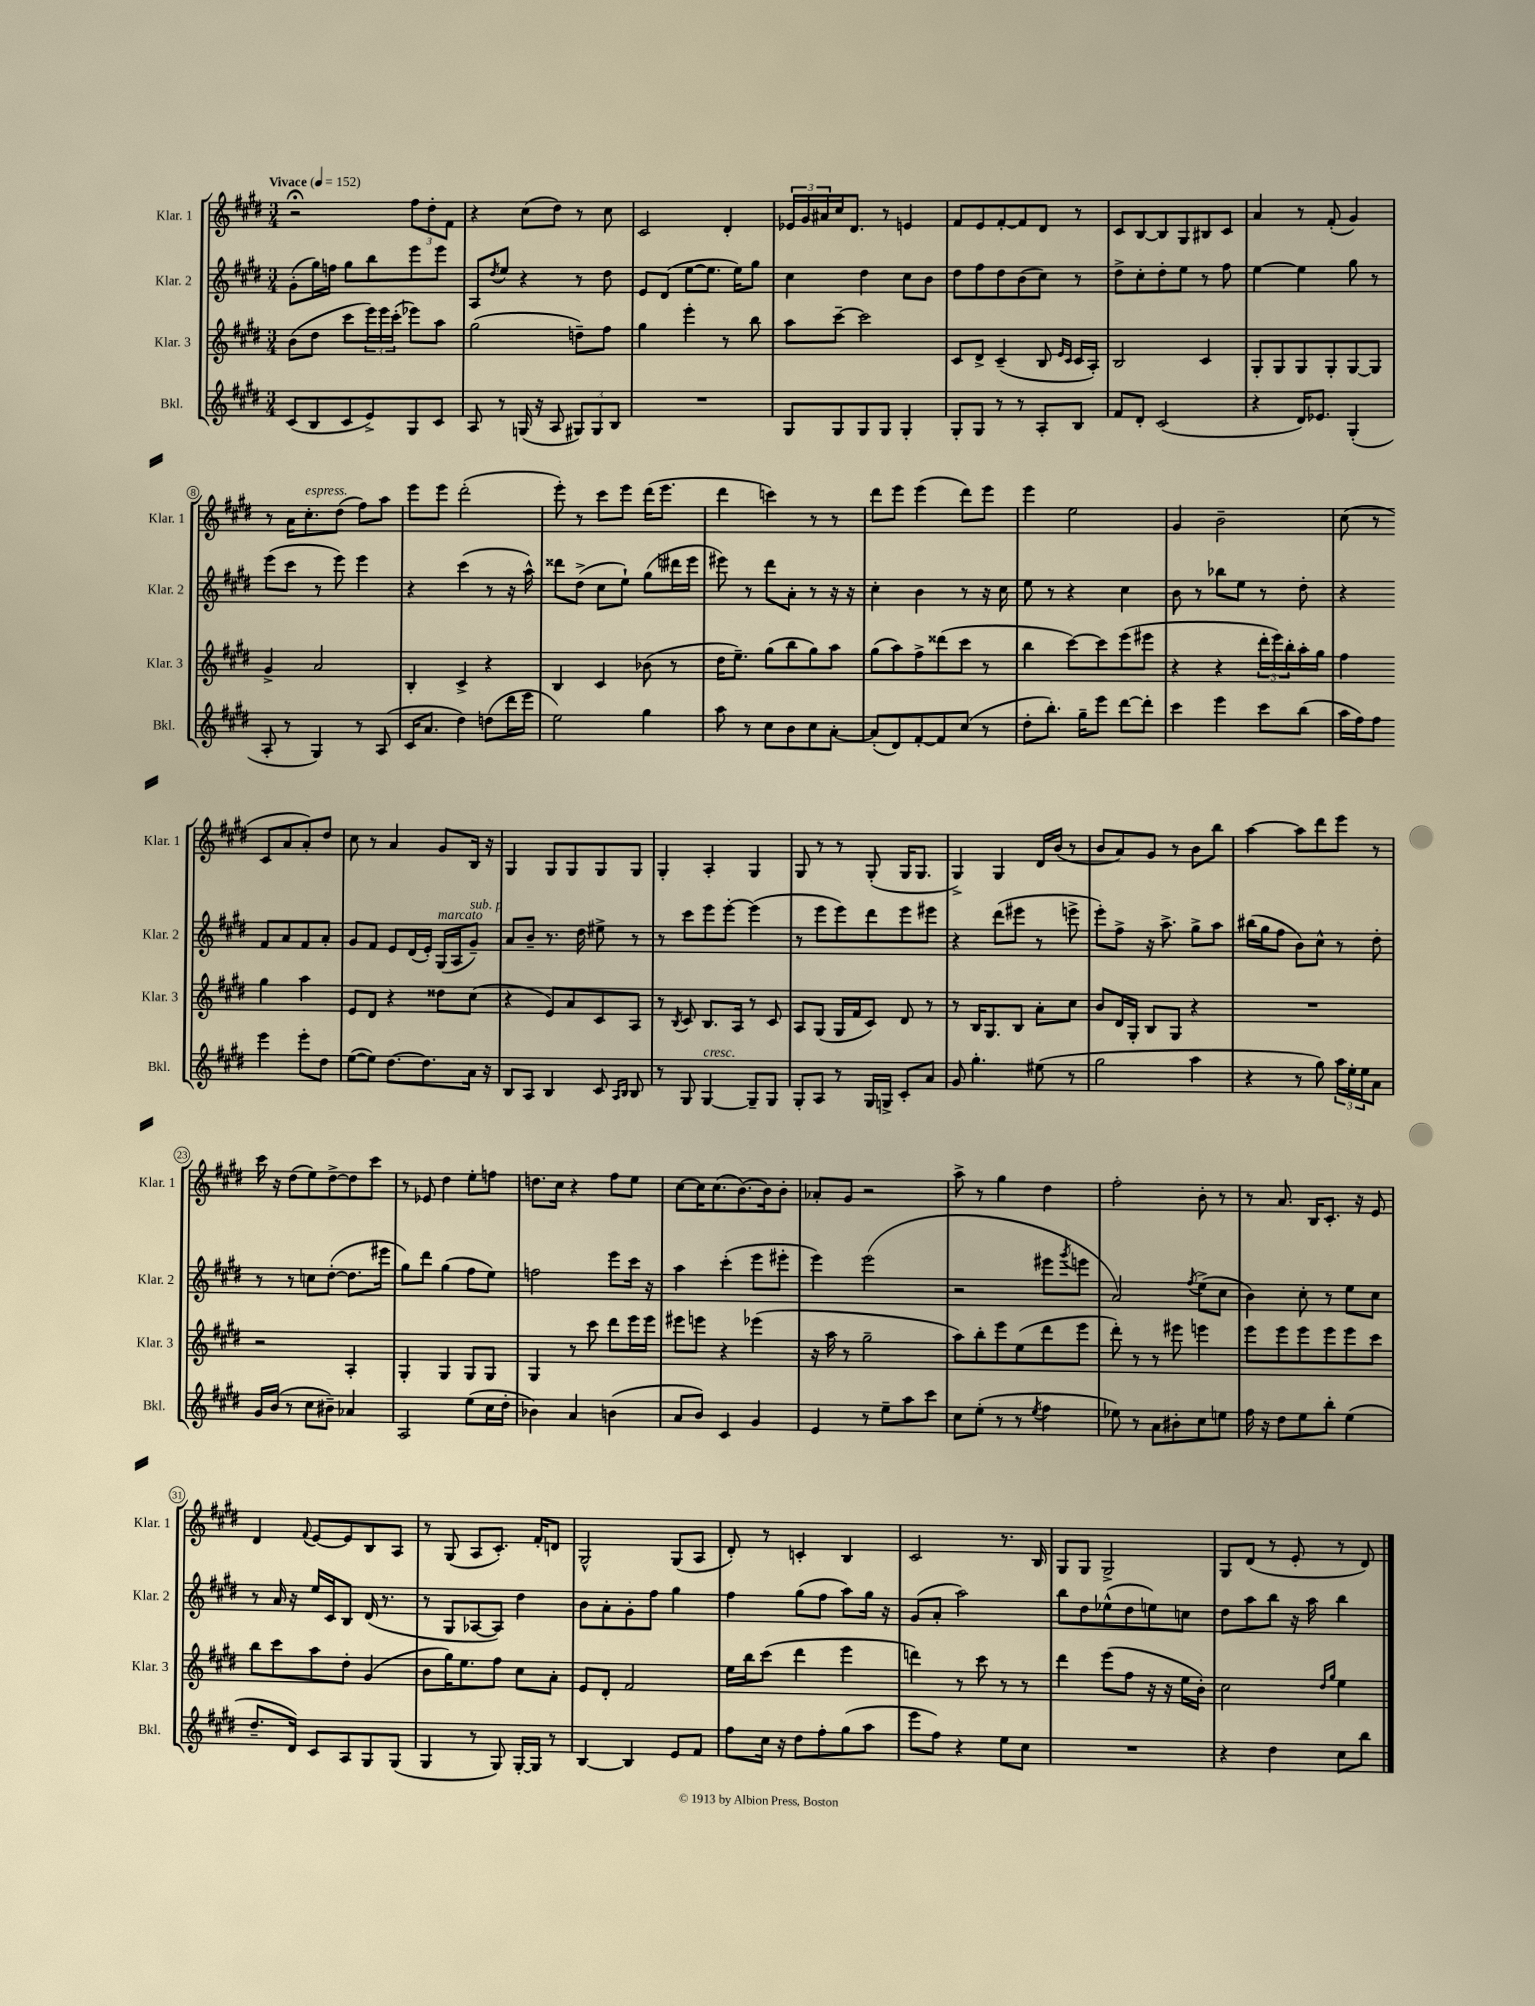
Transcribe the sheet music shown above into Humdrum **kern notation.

**kern	**kern	**kern	**kern
*staff4	*staff3	*staff2	*staff1
*clefG2	*clefG2	*clefG2	*clefG2
*k[f#c#g#d#]	*k[f#c#g#d#]	*k[f#c#g#d#]	*k[f#c#g#d#]
*M3/4	*M3/4	*M3/4	*M3/4
*MM152	*MM152	*MM152	*MM152
(8c#/L	(8b\L	(8g#'\L	2r;
8B/	8dd#\J	16gg#\L)	.
.	.	16ff\JJ	.
8c#/	8ccc#\L	8gg#\L	.
8e^/)	24eee\L)	8bb\	.
.	24eee\	.	.
.	(24ccc#'\JJ	.	.
8G#/	8eee-\L)	8eee\	12ff#\L
.	.	.	12dd#'\
8c#/J	8aa\J	8eee\J	.
.	.	.	12f#\J
=	=	=	=
8A/	(2gg#\	8A/L	4r
.	.	8qdd#/	.
8r	.	8ee/J	.
(16G/	.	4r	(8cc#\L
16r	.	.	.
8A/	.	.	8dd#\J)
12G#/L)	8dd~\L)	8r	8r
12G#/	.	.	.
.	8ff#\J	8dd#\	8cc#\
12B/J	.	.	.
=	=	=	=
2.r	4gg#\	8e/L	2c#/
.	.	(8d#/J	.
.	4eee'\	[8ee\L	.
.	.	8.ee\]J	.
.	8r	.	4d#'/
.	.	16ee\LK)	.
.	8bb\	8gg#\J	.
=	=	=	=
8G#/L	8aa\L	4cc#\	24e-/LL
.	.	.	24g#/
.	.	.	24a#/
8G#/	[8ccc#~\J	.	16cc#/J
.	.	.	8.d#/J
8G#/	2ccc#\]	4dd#\	.
8G#/J	.	.	8r
4G#'/	.	8cc#\L	4e/
.	.	8b\J	.
=	=	=	=
8G#'/L	8c#/L	8dd#\L	8f#/L
8G#/J	8d#^/J	8ff#\	8e/
8r	(4c#~/	8dd#\	[8f#'/
8r	.	(8b\	8f#/]
8A'/L	8B/	8cc#\J)	8d#/J
.	16qqe/LL	.	.
.	16qqc#/JJ	.	.
8B/J	16c#/LL	8r	8r
.	16A'/JJ)	.	.
=	=	=	=
8f#/L	2B/	8dd#^\L	8c#/L
8d#'/J	.	8cc#'\	[8B/
(2c#/	.	8dd#'\	8B/]
.	.	8ee\J	8G#/
.	4c#/	8r	8B#/
.	.	8ff#\	8c#/J
=	=	=	=
4r	8G#'/L	[4ee\	4a/
.	8G#/	.	.
16d#/LK)	8G#/	4ee\]	8r
8.e-/J	.	.	.
.	8G#'/	.	(8f#'/
(4G#'/	[8G#/	8gg#\	4g#/)
.	8G#/]J	8r	.
=	=	=	=
8A'/	4g#^/	(8eee\L	8r
8r	.	8ccc#\J	16a\LK
.	.	.	8.cc#'\
4G#/)	2a/	8r	.
.	.	8eee\)	(8dd#\J
8r	.	4eee\	8ff#\L)
(8A/	.	.	8aa\J
=	=	=	=
16c#/LK	4B'/	4r	8eee\L
8.a/J	.	.	.
.	.	.	8eee\J
4dd#\)	4c#^/	(4ccc#\	(2ddd#'\
(8dd\L	4r	8r	.
16ddd#\L	.	16r	.
16eee\JJ	.	16aa^^\)	.
=	=	=	=
2ee\)	4B/	8ddd##\L	8eee'\)
.	.	(8dd#^\J	8r
.	4c#/	8cc#\L	8ccc#\L
.	.	8ee`\J)	8eee\J
4gg#\	(8b-\	(8gg#\L	(16ddd#\LK
.	.	.	8.eee\J
.	8r	16ddd#\L	.
.	.	16eee\JJ	.
=	=	=	=
8aa\	16dd#\LK	8eee#\)	4ddd#\
.	8.ee~\J)	.	.
8r	.	8r	.
8cc#\L	(8gg#\L	8ddd#\L	4ccc\)
8b\	8bb\	8a'\J	.
8cc#\	8gg#\)	8r	8r
[8a'\J	8aa\J	16r	8r
.	.	16r	.
=	=	=	=
(8a'/]L	(8gg#\L	4cc#'\	8ddd#\L
8d#/)	8aa\)	.	8eee\J
[8f#'/	8ff#^\	4b\	(4eee\
8f#/]	(8ddd##\	.	.
(8cc#/J	8ccc#\J	8r	8ddd#\L)
8r	8r	16r	8eee\J
.	.	16cc#\	.
=	=	=	=
8dd#'\L	4bb\	8ee\	4eee\
8.bb'\J)	.	8r	.
.	[8ccc#\L)	4r	2ee\
16gg#~\LK	.	.	.
8eee\J	8ccc#\]	.	.
[8ddd#\L	(8eee\	4cc#\	.
8ddd#'\]J	8eee#\J	.	.
=	=	=	=
4ccc#\	4r	8b\	4g#/
.	.	8r	.
4eee\	4r	8bb-\L	2b~\
.	.	8ee\J	.
8ccc#\L	24ddd#'\LL	8r	.
.	24eee\)	.	.
.	24bb'\	.	.
(8bb\J	16aa'\	8dd#'\	.
.	16gg#\JJ	.	.
=	=	=	=
16aa\LL	4ff#\	4r	(8cc#\
16ff#\J)	.	.	.
8ff#\J	.	.	8r
4eee\	4gg#\	8f#/L	8c#/L
.	.	8a/	8a/
8eee'\L	4aa\	8f#/	8a'/)
8dd#\J	.	8a'/J	8dd#/J
=	=	=	=
([8ee\L	8e/L	8g#/L	8cc#\
8ee\]J)	8d#/J	8f#/J	8r
[8.dd#\L	4r	8e/L	4a/
.	.	(16d#/L	.
8.dd#\]	.	16e'/JJ)	.
.	8dd##\L	(16G#/LL	8g#/L
.	.	16A/J	.
16a\Jk	(8cc#\J	8g#~/J)	16B/Jk
16r	.	.	16r
=	=	=	=
8B/L	4r	8a/L	4G#/
8A/J	.	8b~/J	.
4B/	8e/L)	8.r	8G#/L
.	8a/	.	8G#/
.	.	16dd#\	.
8c#/	8c#/	8ee#^\	8G#/
16qqA/LL	.	.	.
16qqB/JJ	.	.	.
8B/	8A/J	8r	8G#/J
=	=	=	=
8r	8r	8r	4G#'/
.	8qB/	.	.
8G#/	8c#/	8ccc#\L	.
[4G#/	8.B/L	8eee\	4A'/
.	.	[8eee'\J	.
.	16A/Jk	.	.
8G#~/]L	8r	(4eee\]	4G#/
8G#/J	8c#/	.	.
=	=	=	=
8G#'/L	8A/L	8r	8G#/
8A/J	(8G#/J	8eee\L	8r
8r	16G#/LL	8eee\)	8r
.	16f#/J	.	.
16G#/LL	8c#/J)	8ddd#\	(8G#'/
16G^/JJ	.	.	.
8c#'/L	8d#/	8eee\	16G#/LK
.	.	.	8.G#/J
8a/J	8r	8eee#\J	.
=	=	=	=
8g#/	8r	4r	4G#^/)
4.gg#'\	16B/LK	.	.
.	8.G#/	.	.
.	.	(8ddd#\L	4G#/
.	8B/J	8eee#\J	.
(8ee#\	8a'\L	8r	16d#/LL
.	.	.	(16b/JJ
8r	8cc#\J	8eee^\	8r
=	=	=	=
2gg#\	8b/L	8eee'\L)	8b/L
.	16d#/L	8ff#^\J	8a/)
.	16G#'/JJ	.	.
.	8B/L	16r	8g#/J
.	.	8.aa^\	.
.	8G#/J	.	8r
4aa\	4r	8gg#^\L	8b\L
.	.	8aa\J	8bb\J
=	=	=	=
4r	2.r	(16bb#\LL	[4aa\
.	.	16gg#\J	.
.	.	8ff#\J	.
8r	.	8b\L)	8aa\]L
8gg#\)	.	8cc#^^\J	8ddd#\
24aa\LL	.	8r	8eee\J
24ee'\	.	.	.
24ee\J	.	.	.
8a\J	.	8dd#'\	8r
=	=	=	=
16g#/LL	2r	8r	16ccc#\
(16b/JJ	.	.	16r
8r	.	8r	(8dd#\L
8cc#\L	.	8cc\L	8ee\)
8b#~\J)	.	([8dd#'\J	[8dd#^\
4a-/	4A'/	8.dd#\]L	8dd#\]
.	.	.	8ccc#\J
.	.	16eee#\Jk	.
=	=	=	=
2A/	4G#'/	8gg#\L)	8r
.	.	8ddd#\J	8e-/
.	4G#/	(4gg#\	4dd#\
(8ee\L	8G#/L	8ff#\L	8ee'\L
16cc#\L	8G#/J	8ee\J)	8ff\J
16dd#'\JJ	.	.	.
=	=	=	=
4b-\)	4G#/	2ff\	8.dd\L
.	.	.	16cc#\Jk
4a/	8r	.	4r
.	8ccc#\	.	.
(4b\	8ddd#\L	8eee\L	8ff#\L
.	16eee\L	16ccc#\Jk	8ee\J
.	16eee\JJ	16r	.
=	=	=	=
8a/L	8eee#\L	4aa\	[8cc#\L
8b/J)	8eee\J	.	16cc#\]K
.	.	.	(8.cc#\
4c#/	4r	(4ccc#'\	.
.	.	.	[8.b\)
4g#/	(4eee-\	8eee\L	.
.	.	.	16b\]k
.	.	8eee#'\J	8b'\J
=	=	=	=
4e/	16r	4eee\)	8a-'/L
.	16aa\	.	.
.	8r	.	8g#/J
8r	2gg#~\	(2eee\	2r
8ee~\L	.	.	.
8aa\	.	.	.
8ccc#\J	.	.	.
=	=	=	=
8cc#\L	8aa\L)	2r	8aa^\
(8ee'\J	8bb'\	.	8r
8r	8eee\	.	4gg#\
8r	(8ee\	.	.
8qee/	.	.	.
4ff#\	8ddd#\	8eee#\L	4dd#\
.	.	8qggg#/	.
.	8eee\J	8eee\J	.
=	=	=	=
8ee-\)	8ddd#'\)	2a/)	2ff#'\
8r	8r	.	.
8a\L	8r	.	.
8b#'\	8eee#\	.	.
.	.	8qff#/	.
8cc#\	4eee\	(8ee^\L	8b'\
8ee\J	.	8cc#\J	8r
=	=	=	=
16ff#\	8eee\L	4b\)	8r
16r	.	.	.
8dd#\L	8eee\	.	8.a/
8ee\	8eee\	8cc#'\	.
.	.	.	16B/LK
8bb'\J	8eee\	8r	8.c#'/J
(4ee\	8eee\	8ee\L	.
.	.	.	16r
.	8ccc#\J	8cc#\J	8e/
=	=	=	=
8.dd#~/L	8bb\L	8r	4d#/
.	8ccc#\	16a/	.
16d#/Jk)	.	16r	.
.	.	.	8qqf#/
8c#/L	8aa\	16ee/LL	[8e/L
.	.	16c#/J	.
8A/	8dd#'\J	8B/J	8e/]
8G#/	(4g#/	(16d#/	8B/
.	.	8.r	.
(8G#/J	.	.	8A/J
=	=	=	=
4G#/	8b\L	8r	8r
.	16gg#\K)	8G#/L	(8G#/
.	8.ee\	.	.
8r	.	[8A-/	8A/L
8G#/)	8ff#\J	8A-/]J)	8.c#'/J)
[16G#'/LL	8cc#\L	4dd#\	.
16G#/]JJ	.	.	16f#'/LK
8r	8a'\J	.	8d/J
=	=	=	=
[4B/	8e/L	8b\L	2G#^^/
.	8d#'/J	8a'\	.
4B/]	2f#/	8g#'\	.
.	.	8ff#\J	.
8e/L	.	4gg#\	(8G#/L
8f#/J	.	.	8A/J
=	=	=	=
8ff#\L	16ee\LL	4ff#\	8d#'/)
.	16bb\J	.	.
16cc#\Jk	(8ccc#\J	.	8r
16r	.	.	.
8dd#\L	4ddd#\	(8gg#\L	4c'/
8ff#'\	.	8ff#\J	.
(8gg#\	4eee\	8aa\L)	4B/
8aa\J	.	16gg#\Jk	.
.	.	16r	.
=	=	=	=
8eee\L	4ddd\)	(8g#/L	2c#/
8ff#\J)	.	8a'/J	.
4r	8r	2aa\)	.
.	8ccc#\	.	.
8ee\L	8r	.	8.r
8cc#\J	8r	.	.
.	.	.	16B/
=	=	=	=
2.r	4ddd#\	8bb\L	8G#/L
.	.	8dd#\	8G#/J
.	(8eee\L	(8ee-^^\	2G#^/
.	8ff#\J	8dd#\	.
.	16r	8ee\)	.
.	16r	.	.
.	16ee\LL	8cc\J	.
.	16b'\JJ)	.	.
=	=	=	=
4r	2cc#\	8dd#\L	8G#/L
.	.	8aa\	(8d#/J
4dd#\	.	8bb\J	8r
.	.	16r	8e'/
.	.	16aa\	.
.	16qqdd#/LL	.	.
.	16qqgg#/JJ	.	.
8cc#\L	4ee\	4bb\	8r
8bb\J	.	.	8d#/)
==	==	==	==
*-	*-	*-	*-
